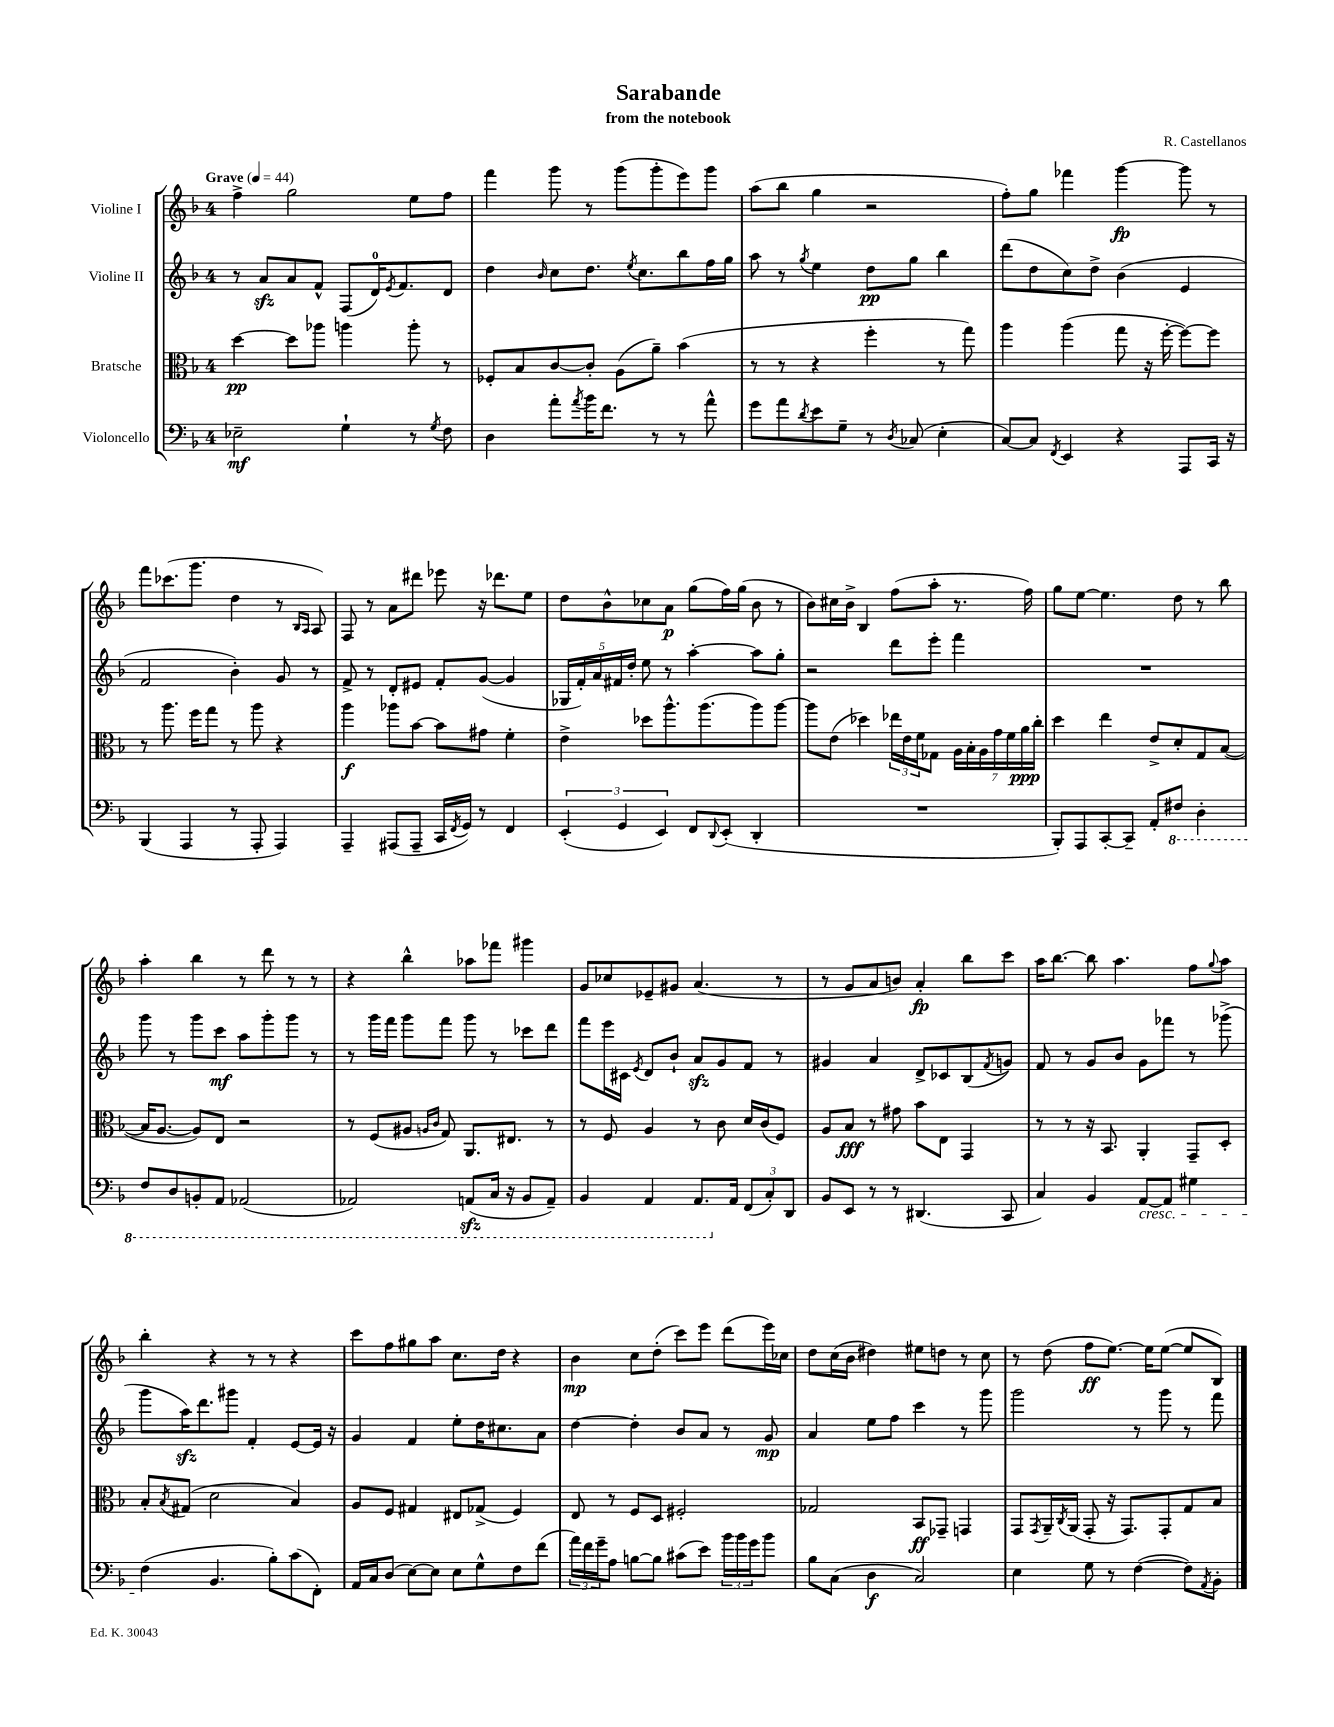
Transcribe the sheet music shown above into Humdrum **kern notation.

**kern	**kern	**kern	**kern
*staff4	*staff3	*staff2	*staff1
*clefF4	*clefC3	*clefG2	*clefG2
*k[b-]	*k[b-]	*k[b-]	*k[b-]
*M4/4	*M4/4	*M4/4	*M4/4
*MM44	*MM44	*MM44	*MM44
2E-~\	[4dd\	8r	4ff^\
.	.	8a/L	.
.	8dd\]L	8a/	2gg\
.	8aa-\J	8f^^/J	.
4G`\	4aa\	(8F/L	.
.	.	16d/K)	.
.	.	8qe/	.
.	.	8.f/	.
8r	8aa'\	.	8ee\L
8qG/	.	.	.
8F\	8r	8d/J	8ff\J
=	=	=	=
4D\	8F-'/L	4dd\	4fff\
.	8B-/	.	.
.	.	16qqb-/	.
8a'\L	[8c/	8cc\L	8ggg\
8qa/	.	.	.
16b-\K	8c'/]J	8.dd\J	8r
8.f\J	.	.	.
.	(8A\L	.	(8ggg\L
.	.	8qee/	.
.	.	8.cc\L	.
8r	8a~\J)	.	8ggg'\
8r	(4b-\	8bb-\	8eee\)
8a^^\	.	16ff\L	8ggg\J
.	.	16gg\JJ	.
=	=	=	=
8g\L	8r	8aa\	(8aa\L
8a\	8r	8r	8bb-\J
8qd/	.	8qgg/	.
8e\	4r	4ee\	4gg\
8G~\J	.	.	.
8r	4ff'\	8dd\L	2r
8qD/	.	.	.
(8C-/	.	8gg\J	.
4E'\	8r	4bb-\	.
.	8gg\)	.	.
=	=	=	=
[8C/L)	4aa\	(8ddd\L	8ff'\L)
8C/]J	.	8dd\	8gg\J
8qFF/	.	.	.
4EE/	(4aa\	8cc\)	4fff-\
.	.	8dd^\J	.
4r	8gg\	(4b-\	[4ggg\
.	16r	.	.
.	[16ff'\	.	.
8AAA/L	8ff\_L)	4e/	8ggg\]
16CC/Jk	8ff\]J	.	8r
16r	.	.	.
=	=	=	=
(4BBB-/	8r	2f/	8fff\L
.	8.aa\	.	(8.ccc-\
4AAA/	.	.	.
.	16ff\LK	.	8.ggg\J
.	8gg\J	.	.
8r	8r	4b-'\)	4dd\
8AAA'/	8aa\	.	.
4AAA/)	4r	8g/	8r
.	.	.	16qqB-/LL
.	.	.	16qqA/JJ
.	.	8r	8A/)
=	=	=	=
4AAA~/	4aa\	8f^/	8F/
.	.	8r	8r
(8AAA#/L	8aa-\L	8d'/L	8a\L
8AAA#~/J	[8b-\J	8e#/J	8ddd#\J
16CC/LL	8b-\]L	8f'/L	8eee-\
8qFF/	.	.	.
16GG/JJ)	.	.	.
8r	8g#\J	([8g/J	16r
.	.	.	8.ddd-\L
4FF/	4f'\	4g/]	.
.	.	.	8ee\J
=	=	=	=
(6EE'/	4e^\	20G-/LL	8dd\L
.	.	20f'/)	.
.	.	20a/	.
.	.	.	8b-^^\
.	.	20f#/	.
6GG/	.	.	.
.	.	20dd'/JJ	.
.	8dd-\L	8ee\	8cc-\
6EE/)	.	.	.
.	8.aa^^\	8r	8a\J
8FF/L	.	[4aa'\	(8gg\L
.	(8.aa\	.	.
8qqDD/	.	.	.
(8EE'/J	.	.	16ff\L)
.	.	.	(16gg\JJ
4DD'/	8aa\)	8aa\]L	8b-\
.	[8aa\J	8gg'\J	8r
=	=	=	=
1r	8aa\]L	2r	8b-\L)
.	(8e\J	.	16cc#\L
.	.	.	16b-^\JJ
.	4dd-\)	.	4B-/
.	24ee-\LL	8ddd\L	(8ff\L
.	24e\	.	.
.	24f\J	.	.
.	8G-\J	8eee'\J	8aa'\J
.	28A\LL	4fff\	8.r
.	28B-'\	.	.
.	28A\	.	.
.	28g\	.	.
.	28f\	.	.
.	28a\	.	.
.	.	.	16ff\)
.	28cc'\JJ	.	.
=	=	=	=
8BBB-'/L)	4dd\	1r	8gg\L
8AAA/	.	.	[8ee\J
[8CC'/	4ee\	.	4.ee\]
8CC~/]J	.	.	.
8AA'/L	8e^/L	.	.
8FF#/J	8d'/	.	8dd\
4DD'\	8G/	.	8r
.	([8B-/J	.	8bb-\
=	=	=	=
8FF/L	16B-/]LK	8ggg\	4aa'\
.	[8.A/J	.	.
8DD/	.	8r	.
8BBB'/	8A/]L)	8ggg\L	4bb-\
8AAA/J	8E/J	8ccc\J	.
(2AAA-/	2r	8aa\L	8r
.	.	8ggg'\	8ddd\
.	.	8ggg\J	8r
.	.	8r	8r
=	=	=	=
2AAA-/)	8r	8r	4r
.	(8F/L	16ggg\LL	.
.	.	16fff\JJ	.
.	8A#/J	8ggg\L	4bb-^^\
.	16qqA/LL	.	.
.	16qqc/JJ	.	.
.	8G/)	8fff\J	.
(8AAA/L	8.AA/L	8ggg\	8aa-\L
16CC/Jk	.	8r	8fff-\J
16r	8.E#/J	.	.
8BBB-/L	.	8ccc-\L	4ggg#\
8AAA~/J)	8r	8ddd\J	.
=	=	=	=
4BBB-/	8r	8fff\L	8g/L
.	8F/	16eee\L	8cc-/
.	.	16c#\JJ	.
.	.	8qe/	.
4AAA/	4A/	8d/L	8e-~/
.	.	8b-`/J	8g#/J
8.AAA/L	8r	8a/L	(4.a/
.	8c\	8g/	.
16AA/Jk	.	.	.
(12FF/L	16d/LL	8f/J	.
.	(16c/J	.	.
12C'/)	.	.	.
.	8F/J)	8r	8r
12DD/J	.	.	.
=	=	=	=
8BB-/L	8A/L	4g#/	8r
8EE/J	8B-/J	.	8g/L
8r	8r	4a/	8a/
8r	8g#\	.	8b/J)
(4.DD#/	8b-\L	8d^/L	4a'/
.	8E\J	8c-/	.
.	4GG/	(8B-/	8bb-\L
.	.	8qf/	.
8CC/	.	8g/J)	8ccc\J
=	=	=	=
4C/)	8r	8f/	16aa\LK
.	.	.	[8.bb-\J
.	8r	8r	.
4BB-/	16r	8g/L	8bb-\]
.	8.BB-/	.	.
.	.	8b-/J	4.aa\
[8AA/L	4AA'/	8g\L	.
8AA/]J	.	8fff-\J	.
4G#\	8GG~/L	8r	8ff\L
.	.	.	8qqgg/
.	8D'/J	(8ggg-^\	8aa\J
=	=	=	=
(4F\	8B-'/L	8ggg\L	4bb-'\
.	8qB-/	.	.
.	(8G#/J	16aa\K)	.
.	.	8.ddd\	.
4.BB-/	2d\	.	4r
.	.	8ggg#\J	.
.	.	4f'/	8r
8B-'\L)	.	.	8r
(8c\	4B-/)	[8e/L	4r
8FF'\J)	.	16e/]Jk	.
.	.	16r	.
=	=	=	=
16AA/LL	8A/L	4g/	8ccc\L
16C/J	.	.	.
(8D/J	8F/J	.	8ff\
[8E\L)	4G#/	4f/	8gg#\
8E\]J	.	.	8aa\J
8E\L	8E#/L	8ee'\L	8.cc\L
8G^^\	(8G-^/J	16dd\K	.
.	.	8.cc#\	16dd\Jk
8F\	4F/)	.	4r
(8f\J	.	8a\J	.
=	=	=	=
24a\LL)	8E/	[4dd\	4b-\
24f\	.	.	.
24g~\J	.	.	.
8A\J	8r	.	.
[8B\L	8F/L	4dd'\]	8cc\L
8B\]J	8D/J	.	(8dd'\J
(8c#\L	2F#'/	8b-/L	8ccc\L)
8e\J)	.	8a/J	8eee\J
24b-\LL	.	8r	(8ddd\L
24b-\	.	.	.
24g\J	.	.	.
8b-\J	.	8g/	16eee\L)
.	.	.	16cc-\JJ
=	=	=	=
8B-\L	2G-/	4a/	8dd\L
(8C\J	.	.	(16cc\L
.	.	.	16b-\JJ
4D\	.	8ee\L	4dd#\)
.	.	8ff\J	.
2C/)	8BB-/L	4ccc\	8ee#\L
.	8GG-~/J	.	8dd\J
.	4GG/	8r	8r
.	.	8ggg\	8cc\
=	=	=	=
4E\	8GG/L	2ggg\	8r
.	8qGG/	.	.
.	16AA~/L	.	(8dd\
.	8qC/	.	.
.	(16AA/JJ	.	.
8G\	8GG'/	.	8ff\L
8r	16r	.	[8.ee\J)
.	8.GG/L)	.	.
([4F\	.	8r	.
.	.	.	16ee\]LK
.	8GG'/	8ggg\	([8ee\J
8F\]L)	8G/	8r	8ee/]L
8qAA/	.	.	.
8BB-'\J	8B-/J	8fff\	8B-/J)
==	==	==	==
*-	*-	*-	*-
